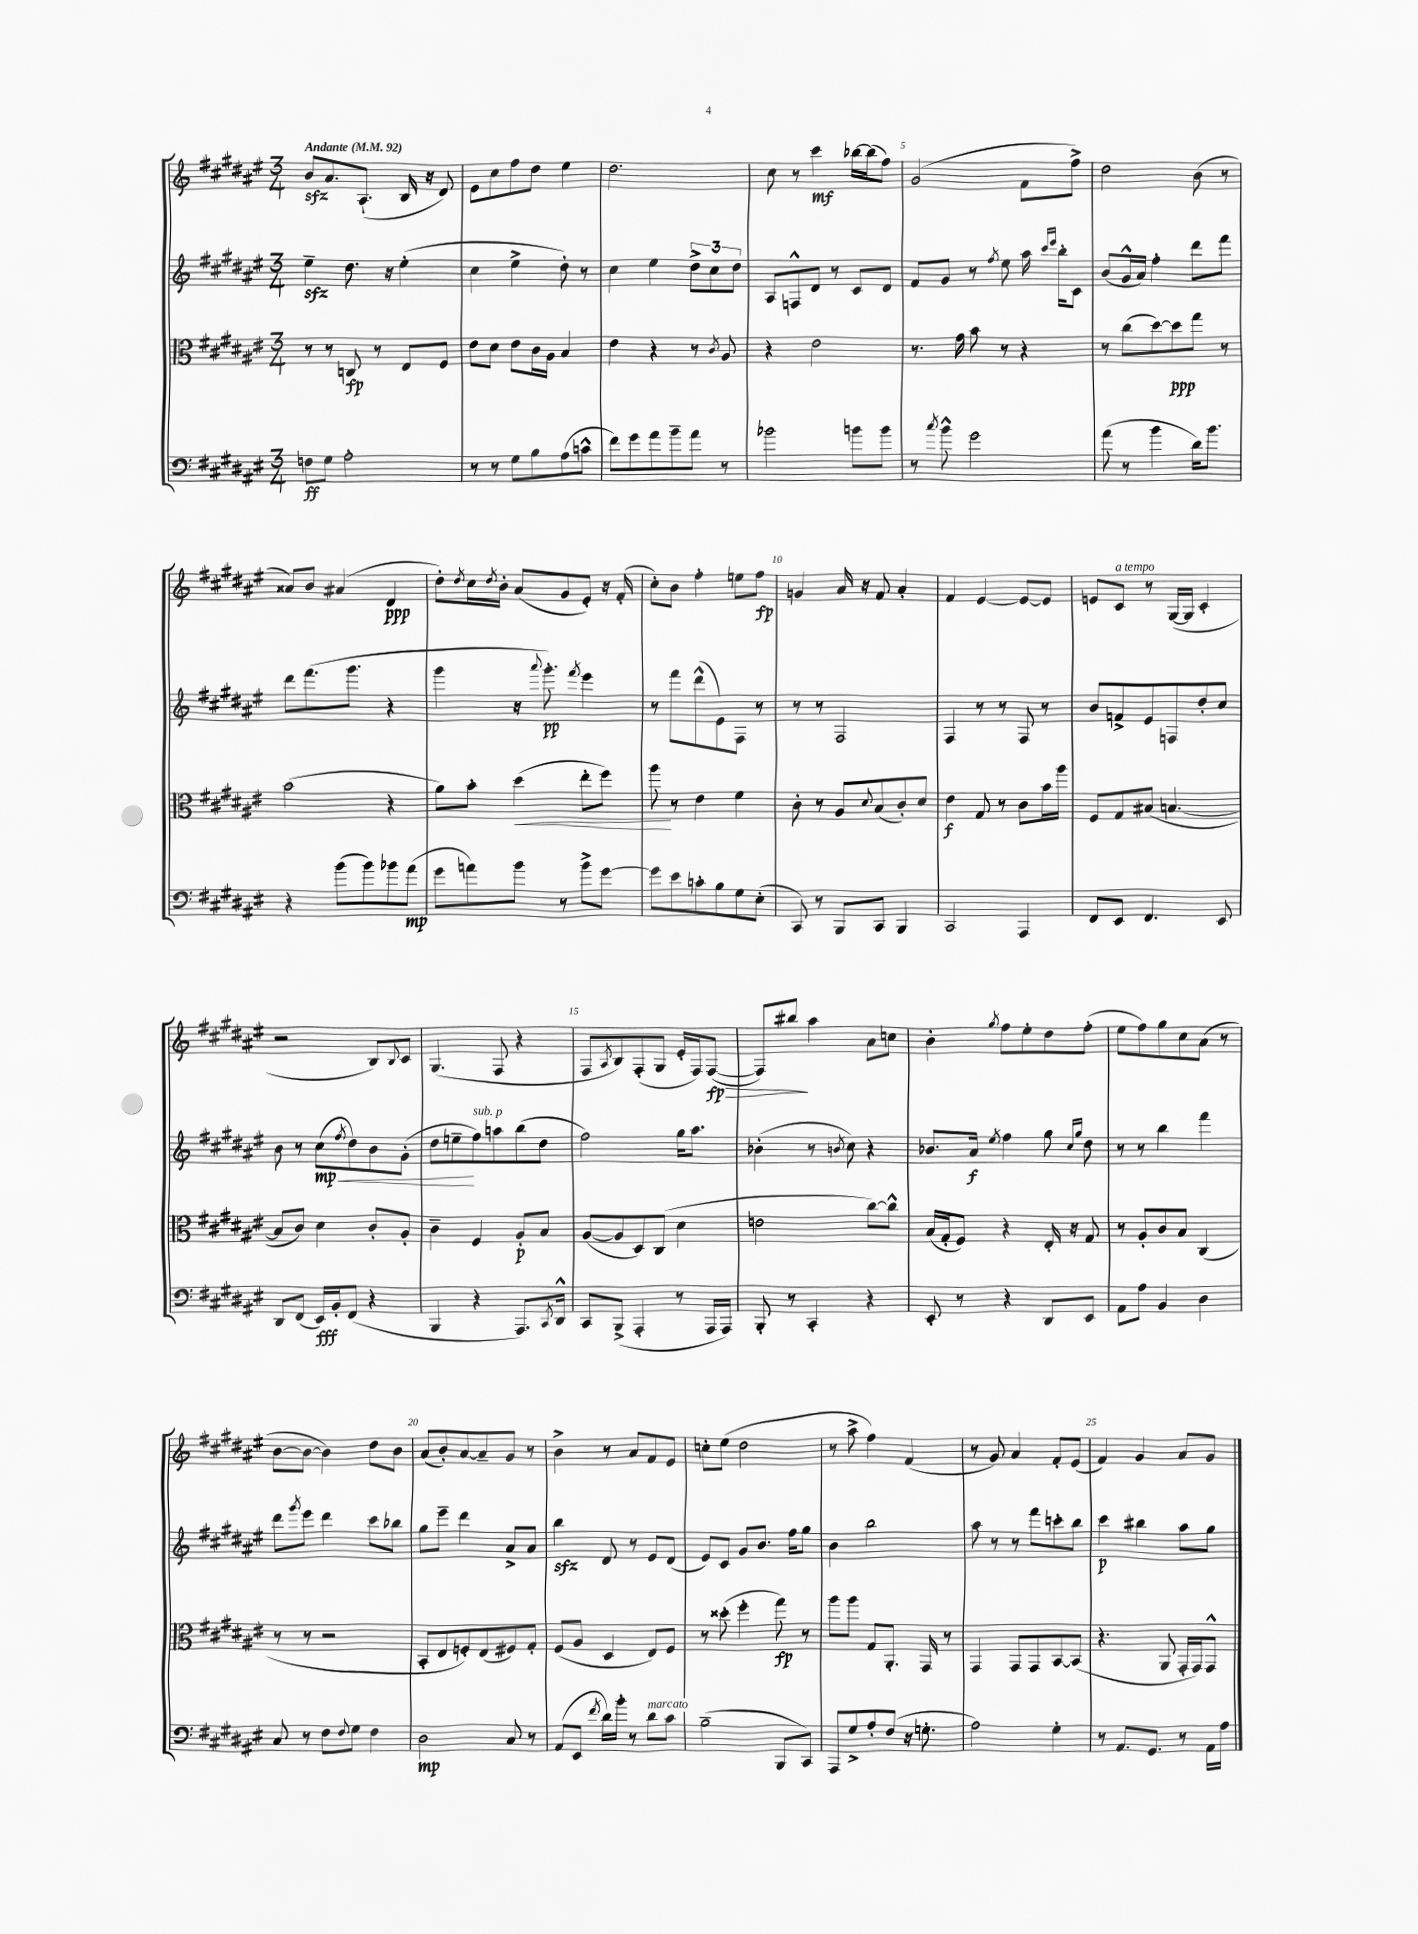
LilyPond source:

<<
\new StaffGroup <<
\new Staff = "s0" {
    \clef treble \key fis \major \numericTimeSignature \time 3/4 \tempo "Andante" 4 = 92
    b'8\sfz ais'8. ais8.-!( b16 r16 dis'8) |
    eis'8 cis''8 fis''8 dis''8 eis''4 |
    dis''2. |
    cis''8 r8 cis'''4\mf bes''16~ bes''16( fis''8) |
    gis'2( fis'8 fis''8->) |
    dis''2 b'8( r8 |
    aisis'8) b'8 ais'4( dis'4\ppp |
    dis''8-.) \acciaccatura { dis''8 } cis''16 \acciaccatura { dis''8 } b'16-. ais'8( gis'8 eis'8-.) r16 fis'16-.( |
    cis''8-.) b'8 fis''4-. e''8 fis''8\fp |
    g'4 ais'16 r16 fis'8 ais'4-. |
    fis'4 eis'4~ eis'8~ eis'8 |
    e'8 cis'8^\markup { \italic "a tempo" } r8 gis16~( gis16 cis'4-. |
    r2 b8) \appoggiatura { b8 } cis'8 |
    gis4.( fis8 r4 |
    fis8 \acciaccatura { ais8 } b8) fis8-.( gis8 eis'16-. fis16) fis8~\fp\>( |
    fis8) bis''8\! ais''4 ais'8 c''8 |
    b'4-. \acciaccatura { gis''8 } fis''8 eis''8-. dis''8 fis''8-.( |
    eis''8 fis''8) gis''8 cis''8 ais'8( r8 |
    b'8~ b'8~ b'4) dis''8 b'8 |
    ais'8( b'8-.) ais'8~ ais'8-- gis'8 r8 |
    b'4-> r8 ais'8 fis'8 eis'8 |
    c''8-. eis''8( dis''2 |
    r8 ais''8-> fis''4) fis'4( |
    r8 gis'8) ais'4 fis'8-. eis'8( |
    fis'4) gis'4 ais'8 gis'8 \bar "|." |
}
\new Staff = "s1" {
    \clef treble \key fis \major \numericTimeSignature \time 3/4
    eis''4--\sfz dis''8. r16 eis''4-.( |
    cis''4 eis''4-> dis''8-.) r8 |
    cis''4 eis''4 \tuplet 3/2 { dis''8-> cis''8 dis''8 } |
    ais8 f8-^ dis'8 r8 cis'8 dis'8 |
    fis'8 gis'8 r8 \acciaccatura { fis''8 } eis''8 ais''16 \grace { cis'''16 eis'''16 } b''16-. cis'8 |
    b'8( gis'16-^ ais'16) fis''4-. dis'''8 fis'''8 |
    dis'''8 fis'''8.( gis'''8. r4 |
    gis'''4 r16 \appoggiatura { ais'''8 } gis'''8.-.\pp) \acciaccatura { fis'''8 } eis'''4 |
    r8 fis'''8 dis'''8-^( eis'8) fis8 r8 |
    r8 r8 fis2 |
    fis4 r8 r8 fis8 r8 |
    b'8 f'8-> eis'8 f8 dis''8-. cis''8 |
    b'8 r8 cis''8\mp\<( \acciaccatura { fis''8 } dis''8) b'8 gis'8-.( |
    dis''8 e''8--\! fis''8^\markup { \italic "sub. p" }) a''8 b''8( dis''8 |
    fis''2) gis''16 ais''8. |
    bes'4-.( r8 \acciaccatura { b'8 } cis''8) r4 |
    bes'8. ais'16\f \acciaccatura { eis''8 } fis''4 gis''8 \grace { cis''16 gis''16 } dis''8 |
    r8 r8 b''4 fis'''4 |
    dis'''8 \acciaccatura { gis'''8 } eis'''8 dis'''4 cis'''8 bes''8 |
    gis''8 eis'''8-- dis'''4 ais'8-> ais'8 |
    b''4\sfz dis'8 r8 eis'8 dis'8( |
    eis'8) cis'8 gis'8 b'8. fis''16 gis''8 |
    b'4 b''2 |
    ais''8 r8 r8 fis'''8 c'''8-. b''8 |
    cis'''4\p bis''4 ais''8 gis''8 \bar "|." |
}
\new Staff = "s2" {
    \clef alto \key fis \major \numericTimeSignature \time 3/4
    r8 r8 c8\fp r8 eis8 fis8 |
    eis'8 dis'8 eis'8 cis'16 ais16 b4 |
    eis'4 r4 r8 \acciaccatura { cis'8 } ais8 |
    r4 eis'2 |
    r8. gis'16 b'8 r8 r4 |
    r8 cis''8( dis''8~) dis''8\ppp gis''8 r8 |
    b'2( r4 |
    ais'8) b'8-. dis''4\<( eis''8-. fis''8) |
    ais''8\! r8 eis'4 fis'4 |
    cis'8-. r8 ais8 \appoggiatura { dis'8 } b8( cis'8-.) dis'8 |
    eis'4\f gis8 r8 cis'8 b'16 ais''16 |
    fis8 gis8 bis8( b4.~ |
    b8 cis'8) dis'4 cis'8-. ais8-. |
    cis'4-- fis4 ais8-.\p b8 |
    ais8~( ais8 dis8) cis8( dis'4 |
    e'2 cis''8~) cis''8-^ |
    b16( gis16-. fis8) r4 eis16-. r16 gis8 |
    r8 ais8-. cis'8 b8 cis4( |
    r8 r8 r2 |
    b,8-. eis8 f8-.) eis8( fis8) gis8-. |
    fis8( ais8 dis4 eis8) fis8 |
    r8 disis''8-.( fis''4-. gis''8\fp) r8 |
    ais''8 ais''8 gis8 ais,8.-. gis,16 r8 |
    gis,4 gis,8 gis,8 b,8~ b,8( |
    r4. ais,8 gis,16-. gis,16) gis,8-^ \bar "|." |
}
\new Staff = "s3" {
    \clef bass \key fis \major \numericTimeSignature \time 3/4
    f8\ff gis8 ais2-. |
    r8 r8 gis8 b8 ais8( c'8-^ |
    fis'8) gis'8 ais'8 b'8-- ais'8 r8 |
    bes'2 b'8 b'8 |
    r8 \acciaccatura { cis''8 } b'8-^ gis'2 |
    ais'8( r8 b'4 dis'16) b'8. |
    r4 b'8( b'8) bes'8 ais'8\mp( |
    gis'8 a'8) b'8 r8 b'8-> gis'8~ |
    gis'8 eis'8 c'8-. b8 gis8 eis8-.( |
    cis,8) r8 b,,8 cis,8 b,,4 |
    cis,2 ais,,4 |
    fis,8 eis,8 fis,4. eis,8 |
    dis,8 fis,8( eis,16\fff) b,16-. fis,8( r4 |
    b,,4 r4 ais,,8.) \acciaccatura { cis,8 } dis,16-^ |
    cis,8 b,,8->( ais,,4-. r8 ais,,16 ais,,16) |
    b,,8-. r8 cis,4-. r4 |
    eis,8-. r8 r4 dis,8 eis,8 |
    ais,8 ais8 b,4 dis4 |
    cis8 r8 fis8 \appoggiatura { fis8 } gis8 fis4 |
    dis2\mp cis8 r8 |
    ais,8( eis,8 \acciaccatura { fis'8 } dis'16) b'16-. r8 dis'8^\markup { \italic "marcato" } cis'8 |
    b2--( b,,8 cis,8) |
    ais,,8 gis8-> ais8-. fis8( r16 g8.-. |
    ais2) gis4-. |
    r8 ais,8. gis,8. r8 ais,16 ais16 \bar "|." |
}
>>
>>
\layout { \context { \Score \override BarNumber.break-visibility = ##(#f #t #t) barNumberVisibility = #(every-nth-bar-number-visible 5) } }
